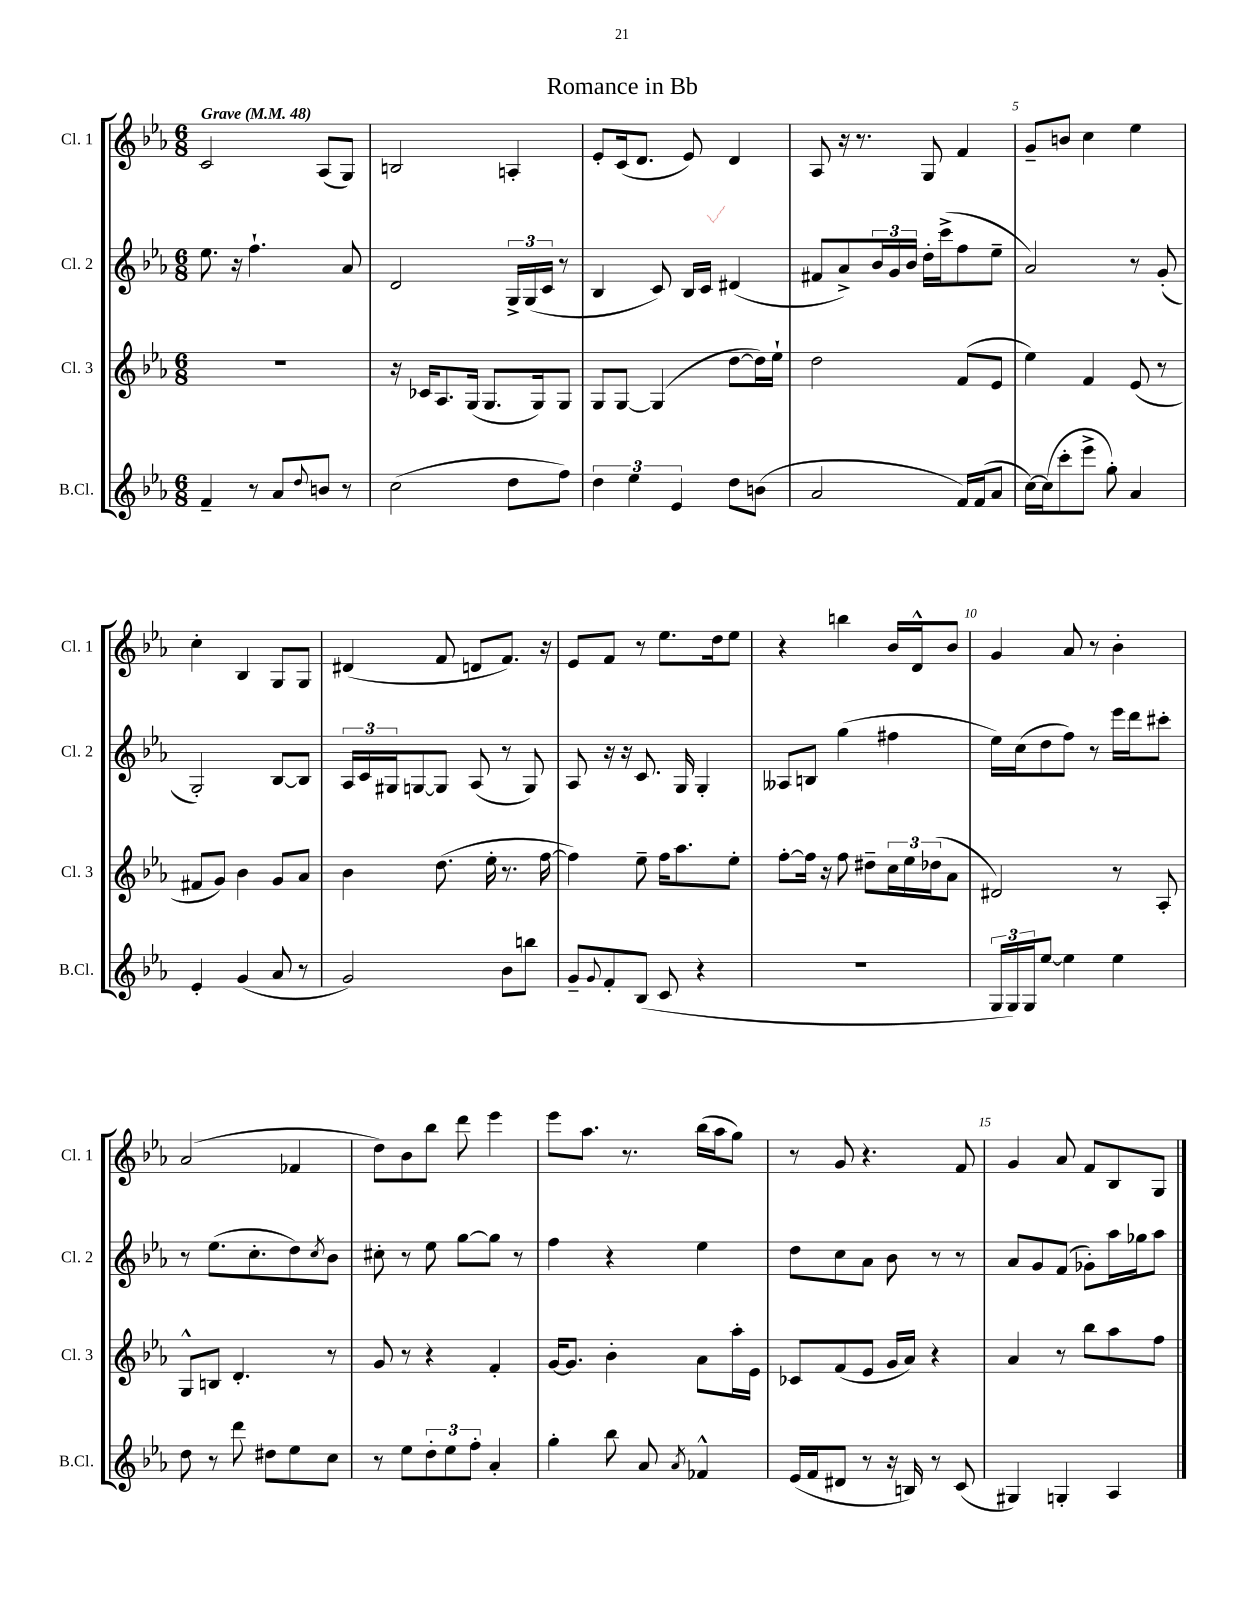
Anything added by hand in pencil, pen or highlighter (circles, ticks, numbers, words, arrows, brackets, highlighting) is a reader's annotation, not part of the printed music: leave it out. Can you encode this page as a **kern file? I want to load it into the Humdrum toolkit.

**kern	**kern	**kern	**kern
*part4	*part3	*part2	*part1
*staff4	*staff3	*staff2	*staff1
*I"B.Cl.	*I"Cl. 3	*I"Cl. 2	*I"Cl. 1
*I'B.Cl.	*I'Cl. 3	*I'Cl. 2	*I'Cl. 1
*clefG2	*clefG2	*clefG2	*clefG2
*k[b-e-a-]	*k[b-e-a-]	*k[b-e-a-]	*k[b-e-a-]
*M6/8	*M6/8	*M6/8	*M6/8
*MM48	*MM48	*MM48	*MM48
=1	=1	=1	=1
!	!	!	!LO:TX:a:B:t=Grave
4f~/	2.r	8.ee-\	2c/
.	.	16r	.
8r	.	4.ff`\	.
8a-/L	.	.	.
8qqdd/	.	.	.
8bn/J	.	.	(8A-/L
8r	.	8a-/	8G/J)
=2	=2	=2	=2
(2cc\	16r	2d/	2Bn/
.	16c-X/KL	.	.
.	8.A-/	.	.
.	(16G/Jk	.	.
.	8.G/L	.	.
8dd\L	.	24G^/LL	4An'/
.	.	(24G/	.
.	16G/k)	.	.
.	.	24c/JJ	.
8ff\J)	8G/J	8r	.
=3	=3	=3	=3
6dd\	8G/L	4B-/	8e-'/L
.	[8G/J	.	(16c/k
6ee-\	.	.	.
.	.	.	8.d/J
.	(4G/]	8c/)	.
6e-/	.	.	.
.	.	16B-/LL	8e-/)
.	.	16c/JJ	.
8dd\L	[8dd\L	(4d#X/	4d/
(8bn\J	16dd\L])	.	.
.	16ee-`\JJ	.	.
=4	=4	=4	=4
2a-/	2dd\	8f#X/L	8A-/
.	.	8a-^/)	16r
.	.	.	8.r
.	.	24b-/L	.
.	.	24g/	.
.	.	24b-/JJ	.
.	.	16dd'\LL	8G/
.	.	(16ccc^\J	.
16f/LL)	(8f/L	8ff\	4f/
(16f/J	.	.	.
8a-/J	8e-/J	8ee-~\J	.
=5	=5	=5	=5
[16cc\LL)	4ee-\)	2a-/)	8g~/L
(16cc\J]	.	.	.
8ccc'\	.	.	8bn/J
8eee-^\J	4f/	.	4cc\
8gg'\)	.	.	.
4a-/	(8e-/	8r	4ee-\
.	8r	(8g'/	.
!!LO:LB:g=z
=6	=6	=6	=6
4e-'/	8f#X/L	2G'/)	4cc'\
.	8g/J)	.	.
(4g/	4b-\	.	4B-/
8a-/	8g/L	[8B-/L	8G/L
8r	8a-/J	8B-/J]	8G/J
=7	=7	=7	=7
2g/)	4b-\	24A-/LL	(4d#X/
.	.	24c/	.
.	.	24G#X/J	.
.	.	[8Gn/	.
.	(8.dd\	8G/J]	8f/
.	.	(8A-/	8dn/L
.	16ee-'\	.	.
8b-\L	8.r	8r	8.f/J)
8bbn\J	.	8G/)	.
.	[16ff\	.	16r
=8	=8	=8	=8
8g~/L	4ff\])	8A-/	8e-/L
8qqg/	.	.	.
8f'/	.	16r	8f/J
.	.	16r	.
(8B-/J	8ee-~\	8.c/	8r
8c/	16ff\KL	.	8.ee-\L
.	8.aa-\	16G/	.
4r	.	4G'/	.
.	.	.	16dd\k
.	8ee-'\J	.	8ee-\J
=9	=9	=9	=9
2.r	[8ff'\L	8A--X/L	4r
.	16ff\Jk]	8Bn/J	.
.	16r	.	.
.	8ff\	(4gg\	4bbn\
.	8dd#X~\L	.	.
.	24cc\L	4ff#X\	16b-/LL
.	24ee-\	.	.
.	.	.	16d^^/J
.	(24dd-X\J	.	.
.	8a-\J	.	8b-/J
=10	=10	=10	=10
24G/LL	2d#X/)	16ee-\LL)	4g/
24G/)	.	.	.
.	.	(16cc\J	.
24G/J	.	.	.
[8ee-/J	.	8dd\	.
4ee-\]	.	8ff\J)	8a-/
.	.	8r	8r
4ee-\	8r	16eee-\LL	4b-'\
.	.	16ddd\J	.
.	8A-'/	8ccc#X'\J	.
!!LO:LB:g=z
=11	=11	=11	=11
8dd\	8G^^/L	8r	(2a-/
8r	8Bn/J	(8.ee-\L	.
8ddd\	4.d'/	.	.
.	.	8.cc'\	.
8dd#X\L	.	.	.
8ee-\	.	8dd\)	4f-X/
.	.	8qcc/	.
8cc\J	8r	8b-\J	.
=12	=12	=12	=12
8r	8g/	8cc#X'\	8dd\L)
8ee-\L	8r	8r	8b-\
12dd'\	4r	8ee-\	8bb-\J
12ee-\	.	.	.
.	.	[8gg\L	8ddd\
12ff'\J	.	.	.
4a-'/	4f'/	8gg\J]	4eee-\
.	.	8r	.
=13	=13	=13	=13
4gg'\	[16g/KL	4ff\	8eee-\L
.	8.g/J]	.	.
.	.	.	8.aa-\J
8bb-\	4b-'\	4r	.
.	.	.	8.r
8a-/	.	.	.
8qa-/	.	.	.
4f-X^^/	8a-\L	4ee-\	(16bb-\LL
.	.	.	16aa-\J
.	16aa-'\L	.	8gg\J)
.	16e-\JJ	.	.
=14	=14	=14	=14
(16e-/LL	8c-X/L	8dd\L	8r
16f/J	.	.	.
8d#X/J	(8f/	8cc\	8g/
8r	8e-/J	8a-\J	4.r
16r	16g/LL	8b-\	.
16Bn/)	16a-/JJ)	.	.
8r	4r	8r	.
(8c/	.	8r	8f/
=15	=15	=15	=15
4G#X/)	4a-/	8a-/L	4g/
.	.	8g/	.
4Gn'/	8r	(8f/J	8a-/
.	8bb-\L	8g-X'\L)	8f/L
4A-/	8aa-\	16aa-\L	8B-/
.	.	16gg-X\J	.
.	8ff\J	8aa-\J	8G/J
==	==	==	==
*-	*-	*-	*-
